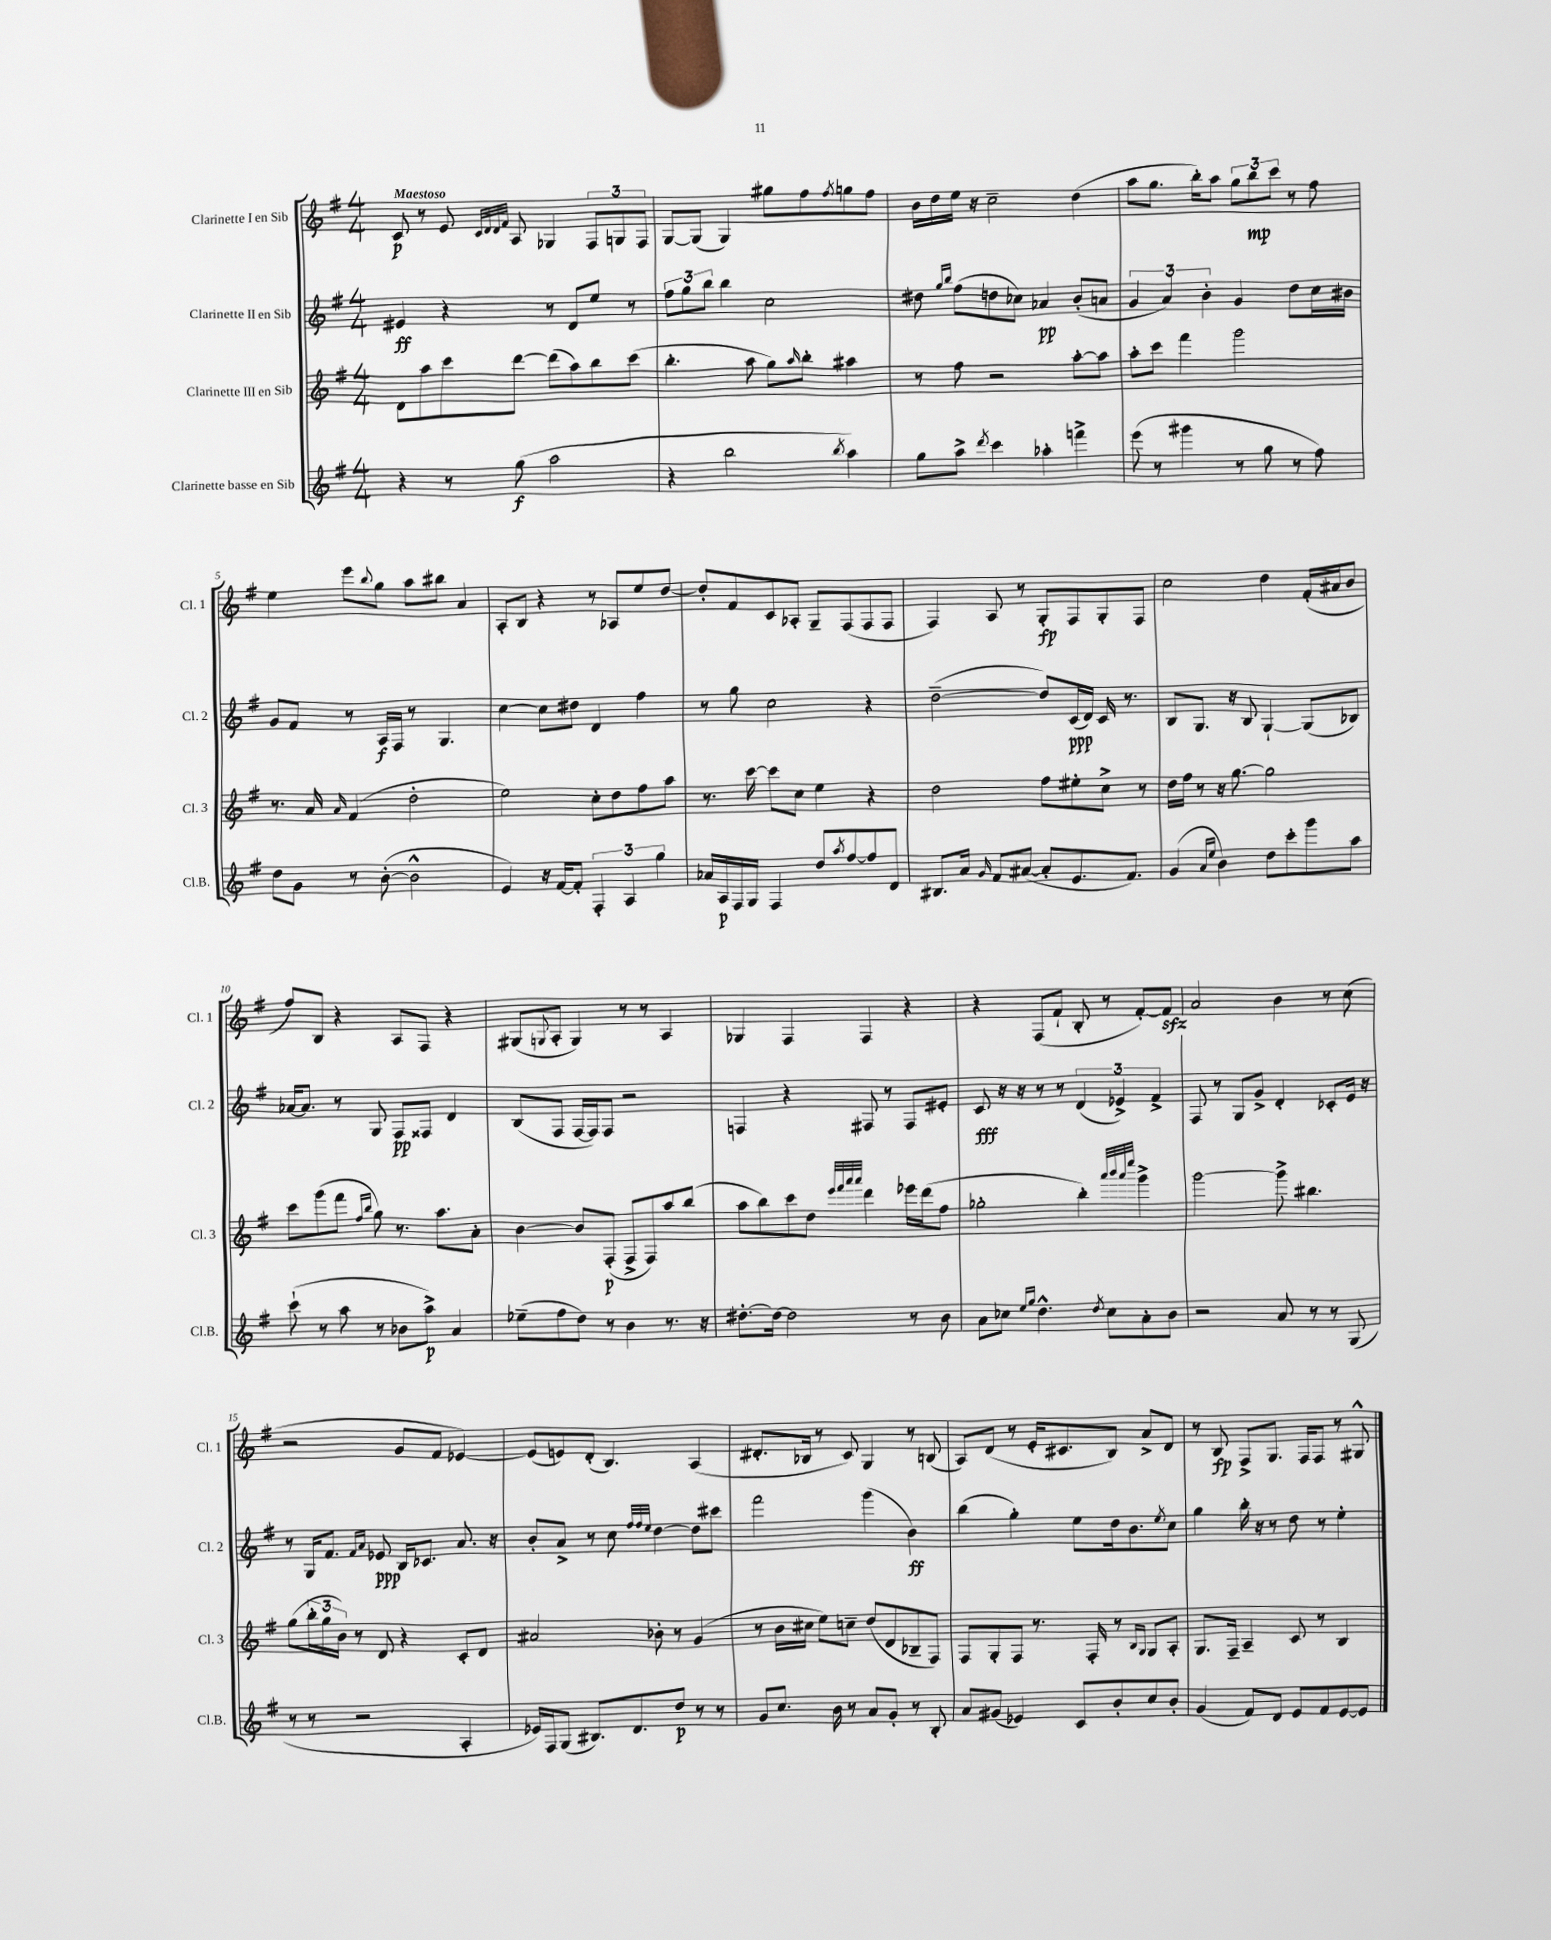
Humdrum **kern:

**kern	**kern	**kern	**kern
*staff4	*staff3	*staff2	*staff1
*clefG2	*clefG2	*clefG2	*clefG2
*k[f#]	*k[f#]	*k[f#]	*k[f#]
*M4/4	*M4/4	*M4/4	*M4/4
4r	8d\L	4e#/	8c/
.	8aa\	.	8r
8r	8ccc\	4r	8e/
.	.	.	32qqc/LLL
.	.	.	32qqd/
.	.	.	32qqd/
.	.	.	32qqf#/JJJ
(8gg\	[8ddd\J	.	8A/
2aa\	(8ddd\]L	8r	4G-/
.	8aa\)	8d/L	.
.	8bb\	8ee/J	12F#/L
.	.	.	12G/
.	(8ccc\J	8r	.
.	.	.	12F#/J
=	=	=	=
4r	4.bb'\	12ff#\L	[8G/L
.	.	12gg\	.
.	.	.	(8G/]J
.	.	12bb\J	.
2bb\	.	4bb\	4G/)
.	8aa\	.	.
.	8gg\L)	2cc\	8gg#\L
.	16qqaa/	.	.
.	8bb'\J	.	8ff#\
8qbb/	.	.	8qff#/
4aa\)	4aa#\	.	8gg\
.	.	.	8ff#\J
=	=	=	=
8gg\L	8r	8dd#\	16b\LL
.	.	.	16dd\
.	.	16qqgg/LL	.
.	.	16qqbb/JJ	.
8aa^\J	8ff#\	(8ff#\L	16ee\JJ
.	.	.	16r
8qddd/	.	.	.
4ccc\	2r	8dd\	2cc~\
.	.	8cc-\J)	.
4aa-'\	.	4a-/	.
4fff^\	[8aa'\L	(8b'/L	(4dd\
.	8aa\]J	8a/J	.
=	=	=	=
(8eee\	8aa'\L	6g/	8aa\L
8r	8ccc\J	.	8.gg\J
.	.	6a/)	.
4ggg#\	4fff#\	.	.
.	.	.	16bb'\LK)
.	.	6b'\	.
.	.	.	8aa\J
8r	2ggg\	4g/	12gg\L
.	.	.	12bb\
8gg\	.	.	.
.	.	.	12ccc\J
8r	.	8dd\L	8r
8ff#\)	.	16cc\L	8ff#\
.	.	16b#\JJ	.
=	=	=	=
8dd\L	8.r	8g/L	4ee\
8g\J	.	8f#/J	.
.	16a/	.	.
.	16qqa/	.	.
8r	(4f#/	8r	8eee\L
.	.	.	8qqbb/
([8b'\	.	16A/LL	8gg\J
.	.	16F#/JJ	.
2b^^\]	2dd'\	8r	8aa\L
.	.	4.G/	8bb#\J
.	.	.	4a/
=	=	=	=
4e/)	2ee\)	[4cc\	8A'/L
.	.	.	8B/J
16r	.	8cc\]L	4r
[16f#/LK	.	.	.
8f#'/]J	.	8dd#\J	.
6F#'/	8cc'\L	4d/	8r
.	8dd\	.	8A-/L
6A/	.	.	.
.	8ff#\	4ff#\	8ee/
6gg\	.	.	.
.	8aa\J	.	[8dd/J
=	=	=	=
16a-/LL	8.r	8r	8dd'/]L
16A/	.	.	.
16F#/	.	8gg\	8f#/
16G/JJ	[16ccc\	.	.
4F#/	8ccc\]L	2cc\	8c/
.	8cc\J	.	8A-'/J
8dd/L	4ee\	.	8G~/L
8qaa/	.	.	.
[8ff#/	.	.	(8F#/
8ff#/]	4r	4r	8F#/
8d/J	.	.	8F#/J
=	=	=	=
8.B#/L	2dd\	([2dd~\	4F#/)
16a/Jk	.	.	.
16qqg/	.	.	.
8f#/L	.	.	8A/
([8a#/J	.	.	8r
8a#'/]L	8ff#\L	8dd/]L)	8G'/L
8.e/	8ee#'\	(16c/L	8F#/
.	.	16d/JJ)	.
.	8cc^\J	16c/	8G'/
8.f#/J)	.	8.r	.
.	8r	.	8F#/J
=	=	=	=
(4g/	16dd\LL	8B/L	2cc\
.	16ff#\JJ	.	.
.	8r	8.G/J	.
16qqa/LL	.	.	.
16qqee/JJ	.	.	.
4b\)	16r	.	.
.	[8.gg\	16r	.
.	.	8B/	.
8dd\L	2gg\]	[4G`/	4dd\
8ccc'\	.	.	.
8ggg\	.	(8G/]L	(16f#'/LL
.	.	.	16a#/J
8aa\J	.	8B-/J)	8b/J
=	=	=	=
(8ccc`\	8ccc\L	[16a-/LK	8ff#/L)
.	.	8.a-/]J	.
8r	(8ggg\	.	8B/J
8aa\	8fff#\J	8r	4r
.	16qqff#/LL	.	.
.	16qqbb/JJ	.	.
8r	8gg\)	8G/	.
8b-\L	8.r	8F#/L	8A/L
8aa^\J)	.	8F##/J	8F#/J
.	8.aa\L	.	.
4a/	.	4d/	4r
.	8a'\J	.	.
=	=	=	=
(8ee-~\L	[4b\	(8B/L	(8G#/L
.	.	.	8qqG/
8ff#\	.	8F#/J	8A'/J
8dd\J)	8b/]L	[16F#/LL	4G/)
.	.	16F#/]J)	.
8r	(8F#'/J	8F#/J	.
4b\	8F#^/L	2r	8r
.	8F#/)	.	8r
8.r	8aa/	.	4A/
.	(8bb/J	.	.
16r	.	.	.
=	=	=	=
[8.dd#'\L	8aa\L	4F/	4G-/
.	8bb\)	.	.
16dd#\_Jk	.	.	.
2dd#\]	8ccc\	4r	4F#/
.	8dd\J	.	.
.	32qqeee/LLL	.	.
.	32qqfff#/	.	.
.	32qqaaa/	.	.
.	32qqaaa/JJJ	.	.
.	4ddd\	8F#/	4F#/
.	.	8r	.
8r	16eee-\LL	8F#/L	4r
.	(16ddd\J	.	.
8b\	8ff#\J	8e#'/J	.
=	=	=	=
8a\L	2gg-'\	8c/	4r
8cc-\J	.	16r	.
.	.	16r	.
16qqee/LL	.	.	.
16qqgg/JJ	.	.	.
4.dd^^\	.	8r	(8F#/L
.	.	8r	8f#`/J
.	4bb'\)	(6d/	8B'/
8qdd/	.	.	.
8cc-\L	.	.	8r
.	.	6e-^/)	.
.	32qqaaa/LLL	.	.
.	32qqbbb/	.	.
.	32qqaaa/	.	.
.	32qqeeee/JJJ	.	.
8a'\	4ggg^\	.	[8f#'/L)
.	.	6f#^/	.
8b\J	.	.	8f#/]J
=	=	=	=
2r	[2ggg\	8F#/	2a/
.	.	8r	.
.	.	8G/L	.
.	.	8g^/J	.
8a/	8ggg^\]	4d'/	4b\
8r	4.bb#\	.	.
8r	.	8c-'/L	8r
(8G/	.	16e/Jk	(8cc\
.	.	16r	.
=	=	=	=
8r	(8gg\L	8r	2r
8r	24bb'\L	16G/LK	.
.	24gg\	.	.
.	.	8.f#/J	.
.	24b\JJ)	.	.
2r	8r	.	.
.	.	16qqf#/LL	.
.	.	16qqa/JJ	.
.	8d/	8e-/	.
.	4r	16B/LK	8g/L
.	.	8.c-/J	.
.	.	.	8f#/J
4A'/	8c'/L	8.a/	[4e-/)
.	8d/J	.	.
.	.	16r	.
=	=	=	=
16e-/LL)	2a#/	8b'/L	(8e-/]L
16F#/J	.	.	.
(8G/J	.	8a^/J	8e/)
8.B#/L)	.	8r	(8d'/J
.	.	8cc\	4.B/)
8.d/	.	.	.
.	.	32qqff#/LLL	.
.	.	32qqff#/	.
.	.	32qqee/JJJ	.
.	8b-'\	[4dd\	.
8dd/J	8r	.	.
8r	(4g/	8dd\]L	(4A/
8r	.	8ccc#\J	.
=	=	=	=
8g/L	8r	2fff#\	8.d#'/L
8.cc/J	16b\LL	.	.
.	16cc#\JJ	.	16B-/Jk
.	8ee\L)	.	8r
16b\	.	.	.
8r	8cc~\J	.	8c/)
8a/L	(8dd/L	(4ggg\	4G/
8g'/J	8d/	.	.
8r	8B-~/	4b\)	8r
8B'/	8F#/J)	.	(8B/
=	=	=	=
8a/L	8F#/L	(4bb\	8A/L)
(8g#/J	8G'/	.	(8d/J
4e-/)	8F#/J	4gg'\)	8r
.	8.r	.	16e'/LK
.	.	.	8.c#/
8c/L	.	8ee\L	.
.	16F#'/	.	.
8b'/	8r	16dd\k	8B/J)
.	.	8.b\	.
.	16qqB/LL	.	.
.	16qqG/JJ	.	.
8cc/	8G/L	.	8a^/L
.	.	8qee/	.
8b'/J	8A'/J	8cc\J	8d/J
=	=	=	=
(4g/	8.G/L	4gg\	8r
.	.	.	8B/
.	16F#~/Jk	.	.
8f#/L)	4A~/	16bb'\	8F#^/L
.	.	16r	.
8d/J	.	8r	8.G/J
8e/L	8c/	8dd\	.
.	.	.	16F#/LK
8f#/	8r	8r	8F#/J
[8e/	4B/	4ee'\	8r
8e/]J	.	.	8G#^^/
==	==	==	==
*-	*-	*-	*-
